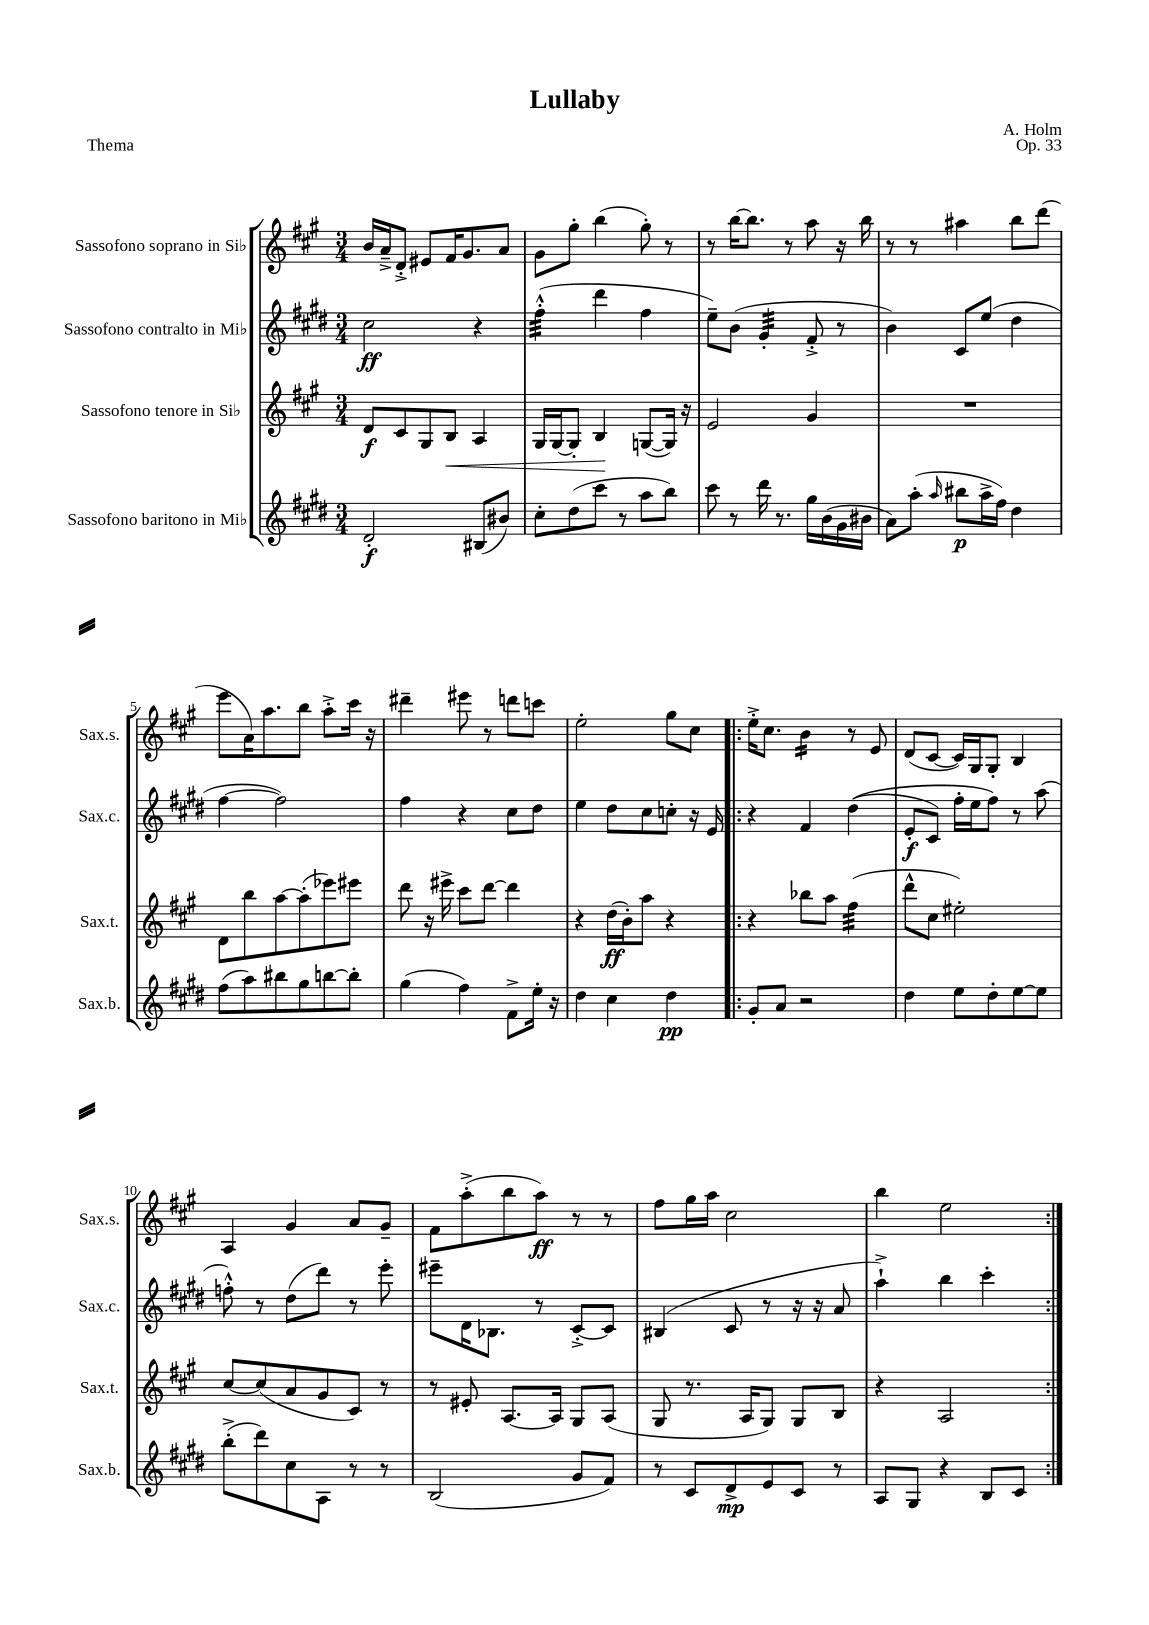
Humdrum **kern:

**kern	**kern	**kern	**kern
*staff4	*staff3	*staff2	*staff1
*clefG2	*clefG2	*clefG2	*clefG2
*k[f#c#g#d#]	*k[f#c#g#]	*k[f#c#g#d#]	*k[f#c#g#]
*M3/4	*M3/4	*M3/4	*M3/4
2d#'/	8d/L	2cc#\	16b/LL
.	.	.	16a~^/J
.	8c#/	.	8d'^/J
.	8G#/	.	8e#/L
.	8B/J	.	16f#/K
.	.	.	8.g#/
(8B#/L	4A/	4r	.
8b#/J)	.	.	8a/J
=	=	=	=
8cc#'\L	16G#/LL	(4ff#'^^\	8g#\L
.	[16G#/J	.	.
(8dd#\	8G#'/]J	.	8gg#'\J
8ccc#\J	4B/	4ddd#\	(4bb\
8r	.	.	.
8aa\L	([8G/L	4ff#\	8gg#'\)
8bb\J)	16G/]Jk)	.	8r
.	16r	.	.
=	=	=	=
8ccc#\	2e/	8ee~\L)	8r
8r	.	(8b\J	[16bb\LK
.	.	.	8.bb\]J
16ddd#\	.	4g#'/	.
8.r	.	.	.
.	.	.	8r
16gg#\LL	4g#/	8f#'^/	8aa\
(16b\	.	.	.
16g#\	.	8r	16r
16b#\JJ	.	.	16bb\
=	=	=	=
8a\L)	2.r	4b\)	8r
(8aa'\J	.	.	8r
16qqaa/	.	.	.
8bb#\L	.	8c#/L	4aa#\
16aa^\L	.	(8ee/J	.
16ff#\JJ)	.	.	.
4dd#\	.	4dd#\	8bb\L
.	.	.	(8ddd\J
=	=	=	=
(8ff#\L	8d\L	[4ff#\	8eee\L
8aa\)	8bb\	.	16a\K)
.	.	.	8.aa\
8bb#\	[8aa\	2ff#\])	.
8gg#\	(8aa'\]	.	8bb\J
[8bb\	8eee-\)	.	8aa'^\L
8bb'\]J	8eee#\J	.	16ccc#\Jk
.	.	.	16r
=	=	=	=
(4gg#\	8ddd\	4ff#\	4ddd#~\
.	16r	.	.
.	16eee#^\	.	.
4ff#\)	8ccc#\L	4r	8eee#\
.	[8ddd\J	.	8r
8f#^\L	4ddd\]	8cc#\L	8ddd\L
16ee'\Jk	.	8dd#\J	8ccc\J
16r	.	.	.
=	=	=	=
4dd#\	4r	4ee\	2ee'\
4cc#\	(16dd\LL	8dd#\L	.
.	16b'\J)	.	.
.	8aa\J	8cc#\	.
4dd#\	4r	8cc'\J	8gg#\L
.	.	16r	8cc#\J
.	.	16e/	.
=!|:	=!|:	=!|:	=!|:
8g#'/L	4r	4r	16ee'^\LK
.	.	.	8.cc#\J
8a/J	.	.	.
2r	8bb-\L	4f#/	4b\
.	8aa\J	.	.
.	(4ff#\	&((4dd#\	8r
.	.	.	8e/
=	=	=	=
4dd#\	8ddd^^\L	8e'/L	(8d/L
.	8cc#\J	8c#/J)	[8c#/J
8ee\L	2ee#'\)	16ff#'\LL	16c#/]LL)
.	.	16ee\J	16G#/J
8dd#'\	.	8ff#\J&)	8G#'/J
[8ee\	.	8r	4B/
8ee\]J	.	(8aa\	.
=	=	=	=
(8bb'^\L	[8cc#/L	8ff'^^\)	4A/
8ddd#\)	(8cc#/]	8r	.
8cc#\	8a/	(8dd#\L	4g#/
8A\J	8g#/	8ddd#\J)	.
8r	8c#/J)	8r	8a/L
8r	8r	8eee'\	8g#~/J
=	=	=	=
(2B/	8r	8eee#~\L	8f#\L
.	8e#'/	16d#\K	(8aa'^\
.	.	8.B-\J	.
.	[8.A/L	.	8bb\
.	.	8r	8aa\J)
.	16A/]Jk	.	.
8g#/L	8G#/L	[8c#'^/L	8r
8f#/J)	(8A/J	8c#/]J	8r
=	=	=	=
8r	8G#/	(4B#/	8ff#\L
8c#/L	8.r	.	16gg#\L
.	.	.	16aa\JJ
8d#^/	.	8c#/	2cc#\
.	16A/LK	.	.
8e/	8G#/J)	8r	.
8c#/J	8G#/L	16r	.
.	.	16r	.
8r	8B/J	8a/	.
=	=	=	=
8A/L	4r	4aa`^\)	4bb\
8G#/J	.	.	.
4r	2A/	4bb\	2ee\
8B/L	.	4ccc#'\	.
8c#/J	.	.	.
==:|!	==:|!	==:|!	==:|!
*-	*-	*-	*-
